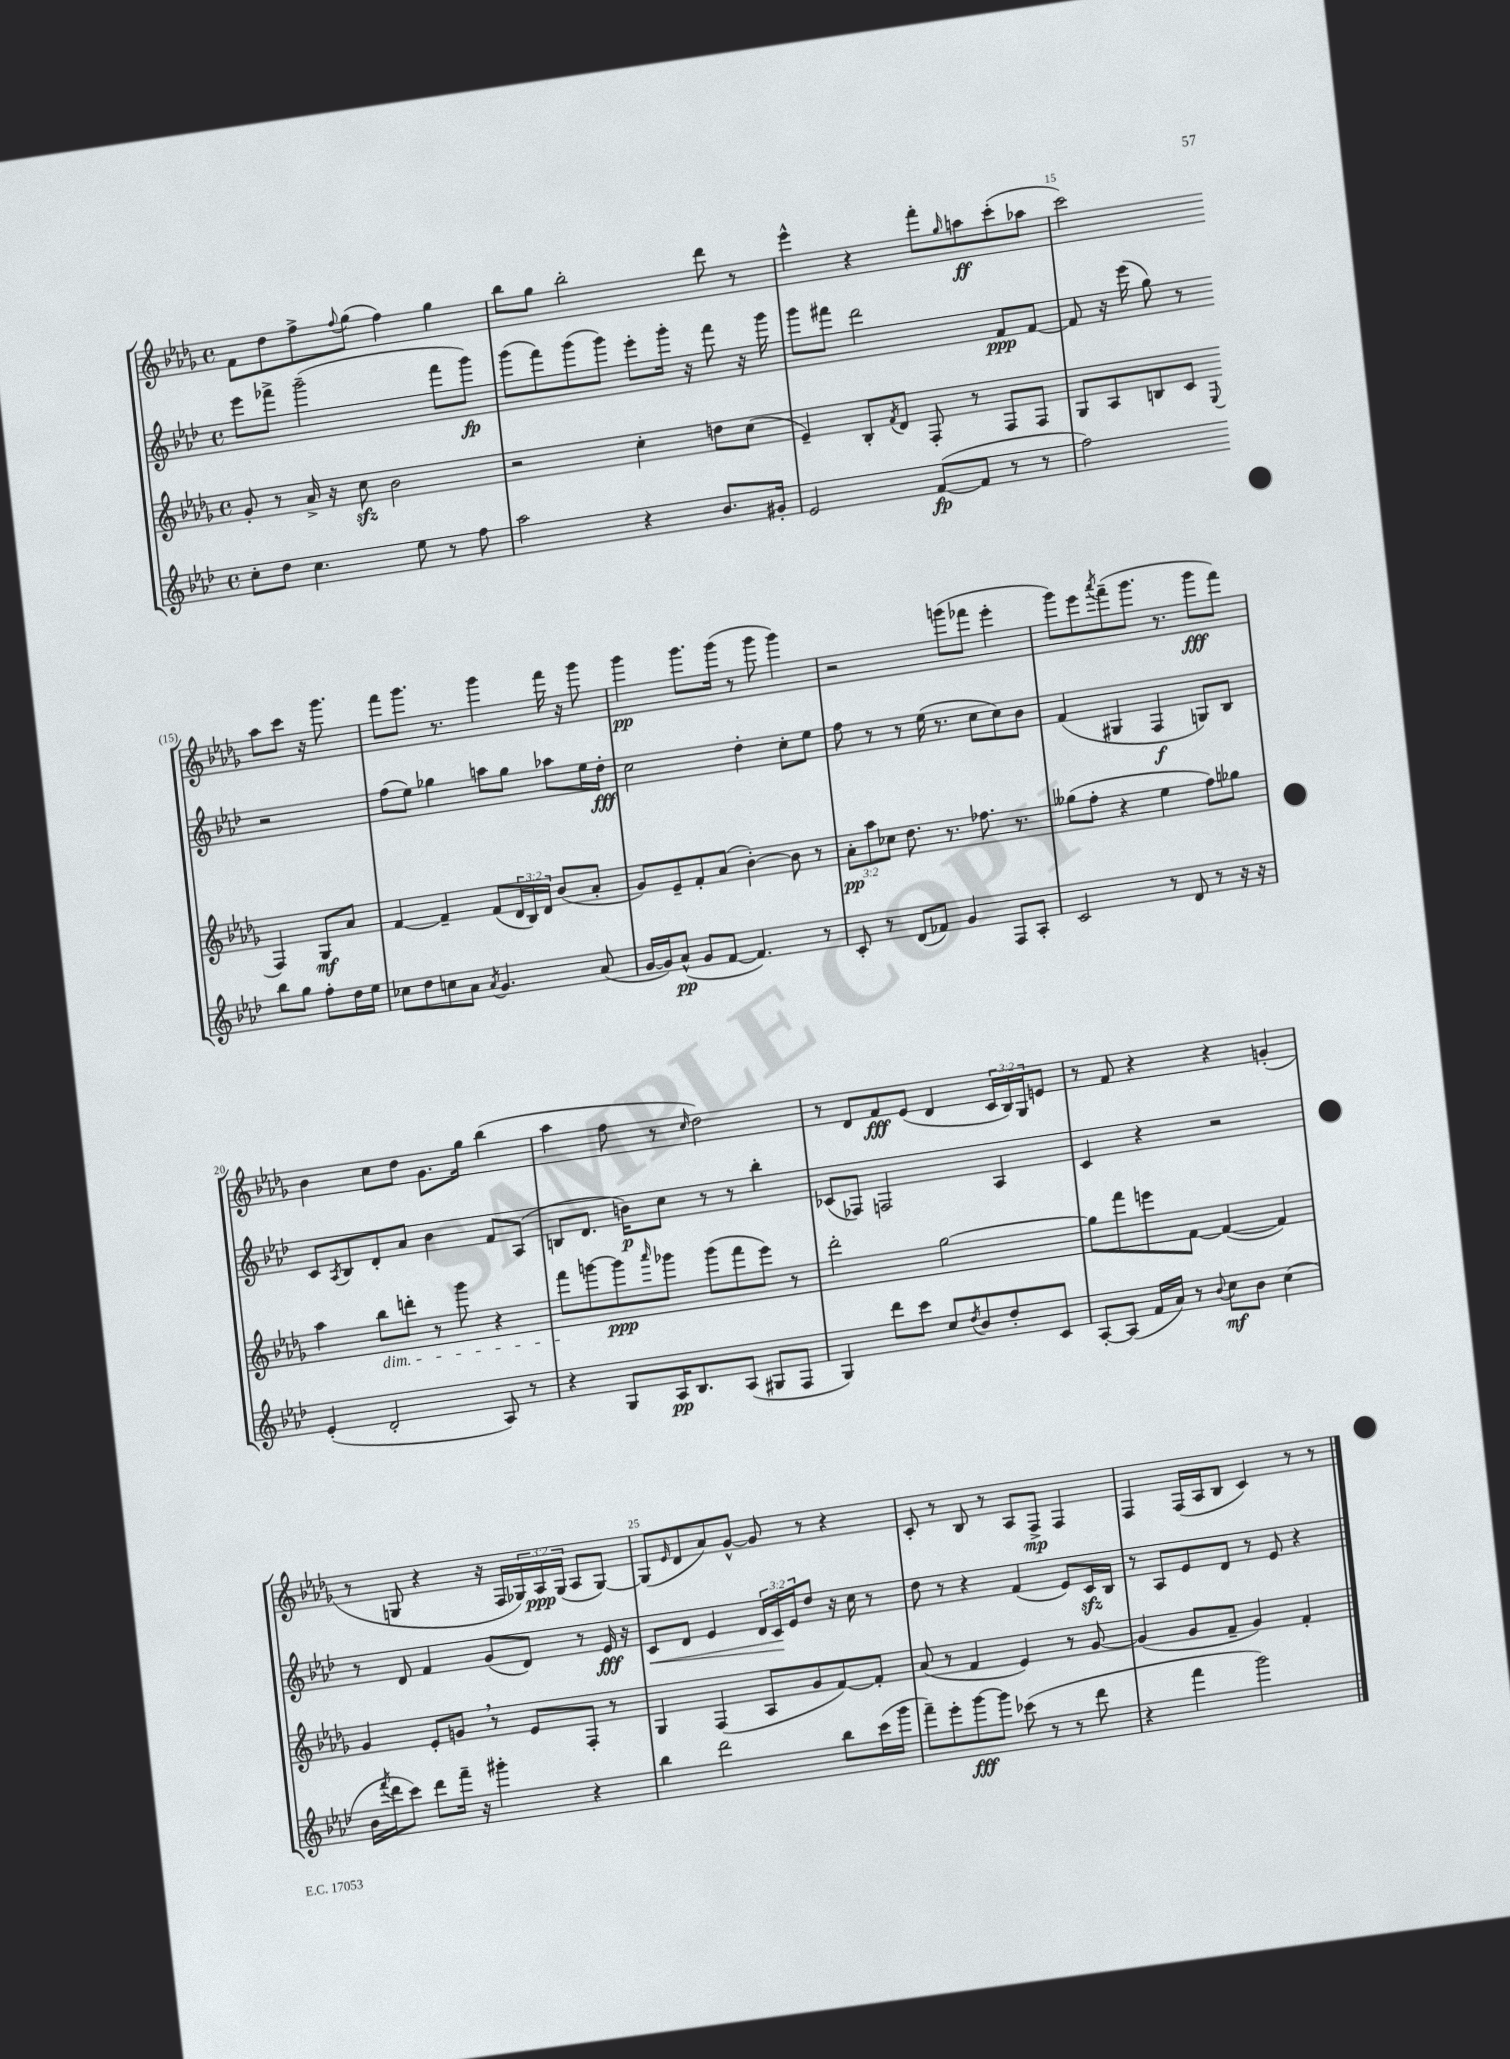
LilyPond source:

<<
\new StaffGroup <<
\new Staff = "s0" {
    \clef treble \key des \major \defaultTimeSignature \time 4/4 \override Staff.TupletNumber.text = #tuplet-number::calc-fraction-text
    f'8 des''8 f''8-> \appoggiatura { f''8 } ges''8( f''4) ges''4 |
    bes''8 ges''8 bes''2-. des'''8 r8 |
    ees'''4-^ r4 f'''8-. \grace { ges''16 } a''8\ff c'''8-.( aes''8 |
    c'''2) aes''8 c'''8 r16 ges'''8. |
    f'''8 ges'''8. r8. ges'''4 f'''16 r16 ges'''8 |
    ges'''4\pp ges'''8. ges'''16( r8 ges'''8 ges'''4) |
    r2 g'''8( fes'''8 ees'''4-. |
    ges'''8) ees'''8 \acciaccatura { aes'''8 } f'''8--( ges'''8. r8. ges'''8\fff f'''8) |
    bes'4 c''8 des''8 ges'8. ges''16 bes''4( |
    aes''4 f''8 r8 \grace { c''16 } des''2) |
    r8 des'8 f'8\fff ees'8( des'4 \tuplet 3/2 { c'16 bes16) ges16 } e'8 |
    r8 f'8 r4 r4 g'4-.( |
    r8 g8 r4 r16 f16 \tuplet 3/2 { ges16) aes16\ppp ges16( } aes8 ges8~) |
    ges8( \grace { ees'16 } des'8 aes'8) ges'8~-^ ges'8 r8 r4 |
    c'8-. r8 bes8 r8 aes8 f8->\mp f4 |
    f4 f16( aes16 bes8 c'4) r8 r8 \bar "|." |
}
\new Staff = "s1" {
    \clef treble \key aes \major \defaultTimeSignature \time 4/4 \override Staff.TupletNumber.text = #tuplet-number::calc-fraction-text
    ees'''8 fes'''8-> g'''2--( fes'''8 g'''8\fp) |
    g'''8( f'''8) g'''8( g'''8) ees'''8-. g'''16-. r16 f'''8 r16 g'''16 |
    g'''8 fis'''8 des'''2 f'8\ppp f'8~ |
    f'8 r16 ees'''16( g''8) r8 r2 |
    f''8( ees''8) ges''4 a''8 ges''8 aes''8 ees''16 des''16-.\fff |
    c''2 des''4-. c''8-. ees''8 |
    f''8 r8 r8 ees''16( r8. c''8 c''8) bes'8 |
    f'4( gis4 f4\f g8) bes8 |
    c'8 \acciaccatura { aes8 } bes8 des'8-. aes'8 bes'4 f'8 aes8( |
    b8 des'8. b'16\p) c''8 r8 r8 bes''4-. |
    ces'8( fes8) f2 aes4 |
    c'4 r4 r2 |
    r8 des'8 f'4 g'8( des'8) r8 ees'16\fff r16 |
    c'8\< des'8 ees'4 \tuplet 3/2 { des'16 c'16\! ees'16 } des''8 r16 c''16 r8 |
    des''8 r8 r4 f'4( ees'8) c'16\sfz bes16 |
    r8 aes8 ees'8 des'8 r8 ees'8 r4 \bar "|." |
}
\new Staff = "s2" {
    \clef treble \key des \major \defaultTimeSignature \time 4/4 \override Staff.TupletNumber.text = #tuplet-number::calc-fraction-text
    ges'8-. r8 aes'16-> r16 c''8\sfz bes'2 |
    r2 c''4-. d''8 c''8( |
    ees'4--) bes8-. \acciaccatura { f'8 } des'8 f8-. r8 f8 f8 |
    ges8 aes8 b8 c'8 \appoggiatura { ees8 } f4 ges8\mf aes'8 |
    f'4~ f'4-- f'8( \tuplet 3/2 { des'16 bes16) des'16 } bes'8( aes'8-. |
    ges'8) ees'8-- f'8-. aes'8( bes'4~-.) bes'8 r8 |
    \tuplet 3/2 { aes'8-.\pp aes''8 ces''8 } des''8. r8. fes''8. r8. |
    geses''8( f''8-. r4 ees''4 f''8) ges''8 |
    aes''4 bes''8\dim d'''8-. r8 ges'''8 r4 |
    f'''8\! g'''8~ g'''8\ppp \grace { aes'''16 } ges'''8 ges'''8( f'''8 ees'''8) r8 |
    des'''2-. ges''2~ |
    ges''8 f'''8 e'''8 f'8~ f'4~( f'4) |
    ges'4 ees'8-. g'8 \breathe r8 ees'8 f8-. r8 |
    ges4 f4( aes8 ges'8 f'8~) f'8-. |
    aes'8( r8 f'4 ees'4) r8 ges'8~ |
    ges'4( ges'8 f'8-- ges'4) f'4-. \bar "|." |
}
\new Staff = "s3" {
    \clef treble \key aes \major \defaultTimeSignature \time 4/4
    c''8-. des''8 c''4. ees''8 r8 f''8 |
    aes''2 r4 bes'8. gis'16-. |
    ees'2 f'8~\fp( f'8 r8 r8 |
    f''2) bes''8 g''8 f''8-. des''16 ees''16 |
    ces''8 des''8 c''8 aes'8 \acciaccatura { aes'8 } g'4. aes'8( |
    g'16~ g'16) aes'8-^\pp( g'8 f'8~ f'4.) r8 |
    c'8-. r8 des'8( fes'8) g'4 f8 aes8-. |
    c'2 r8 des'8 r8 r16 r16 |
    ees'4-.( des'2-. aes8) r8 |
    r4 g8 aes16\pp bes8. aes8( gis8 f8 |
    g4) des'''8 c'''8 c''8 \acciaccatura { des''8 } bes'8 des''8-. c'8 |
    aes8~-. aes8( f'16 aes'16) r8 \appoggiatura { bes'8 } c''8\mf bes'8 c''4( |
    bes'16 \acciaccatura { f'''8 } des'''16 c'''8) des'''8 f'''16-- r16 gis'''4-. r4 |
    bes''4 des'''2 bes''8 c'''16( g'''16 |
    f'''8--) ees'''8-. g'''8~\fff g'''8 ces'''8( r8 r8 des'''8 |
    r4 f'''4 g'''2) \bar "|." |
}
>>
>>
\layout { \context { \Score currentBarNumber = #12 \override BarNumber.break-visibility = ##(#f #t #t) barNumberVisibility = #(every-nth-bar-number-visible 5) } }
